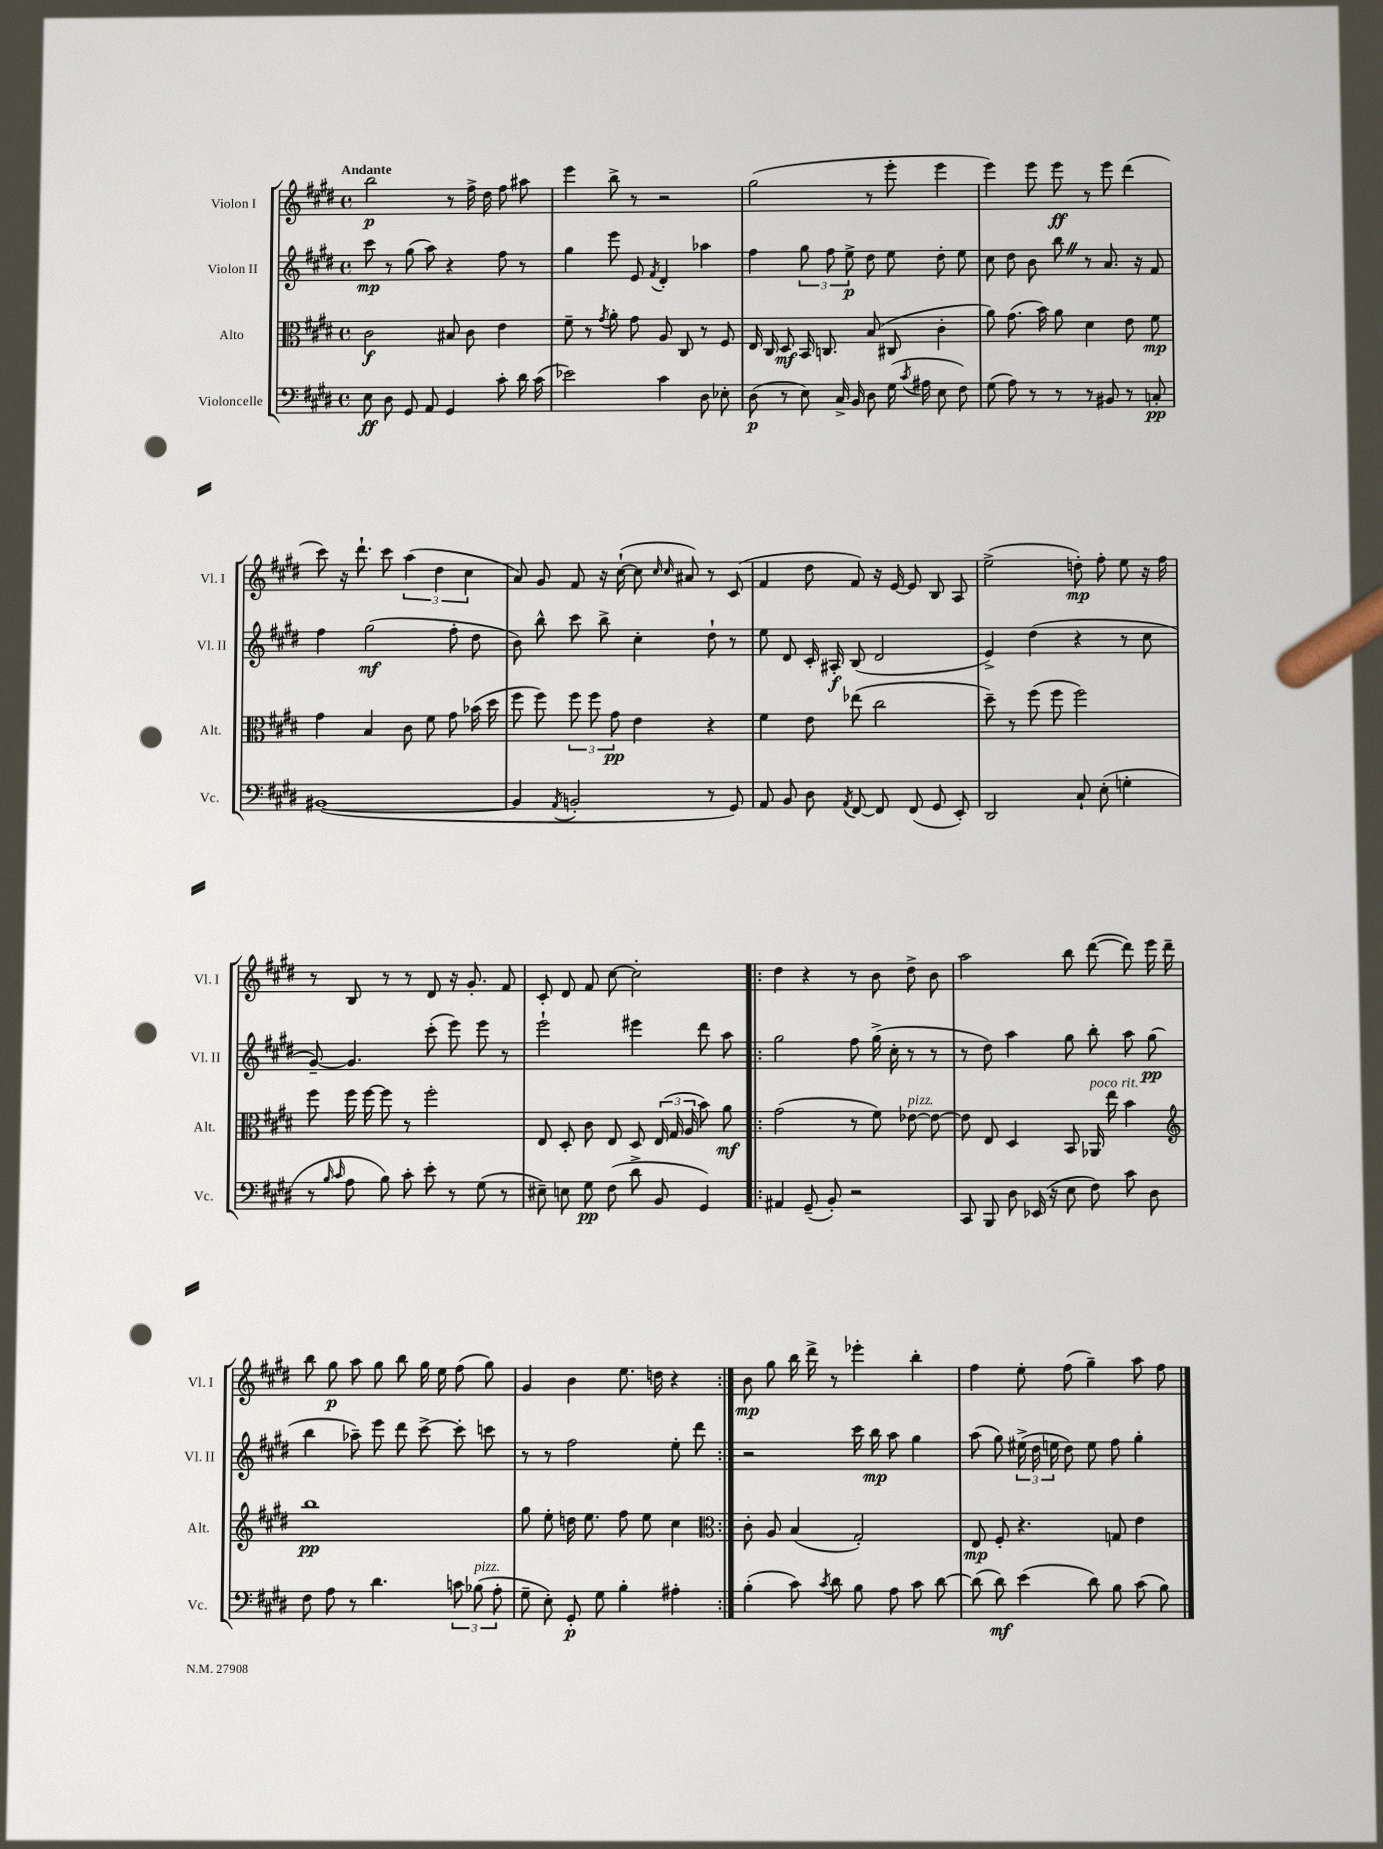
<<
\new StaffGroup <<
\new Staff = "s0" \with { instrumentName = "Violon I" shortInstrumentName = "Vl. I" } {
    \clef treble \key e \major \defaultTimeSignature \time 4/4 \tempo "Andante"
    \autoBeamOff b''2\p r8 fis''16-> dis''16 fis''8 ais''8 |
    e'''4 b''8-> r8 r2 |
    gis''2( r8 e'''8-. e'''4 |
    e'''4) e'''8 e'''8\ff r8 e'''8 dis'''4( |
    cis'''8) r16 dis'''8.-! cis'''8 \tuplet 3/2 { a''4( dis''4 cis''4 } |
    a'8) gis'8 fis'8 r16 cis''16~-!( cis''8 \grace { cis''16 cis''16 } ais'8) r8 cis'8( |
    fis'4 dis''8 fis'8) r16 e'16~ e'8 b8 a8 |
    e''2->( d''8-.\mp) fis''8-. e''8 r16 fis''16 |
    r8 b8 r8 r8 dis'8 r16 gis'8.-. fis'8 |
    cis'8-. dis'8 fis'8 cis''8~ cis''2-. |
    \repeat volta 2 { dis''4 r4 r8 b'8 dis''8-> b'8 |
    a''2 b''8 dis'''8~( dis'''8) e'''16 dis'''16-- |
    b''8 gis''8\p a''8 gis''8 b''8 gis''16 e''16 fis''8( gis''8) |
    gis'4 b'4 e''8. d''16 r4 | }
    b'8\mp gis''8 b''16 dis'''16-> r8 ees'''4-. b''4-. |
    fis''4 e''8-. fis''8( gis''4--) a''8 fis''8 \bar "|." |
}
\new Staff = "s1" \with { instrumentName = "Violon II" shortInstrumentName = "Vl. II" } {
    \clef treble \key e \major \defaultTimeSignature \time 4/4
    \autoBeamOff cis'''8\mp r8 gis''8( a''8) r4 fis''8 r8 |
    gis''4 e'''8 e'8 \acciaccatura { fis'8 } dis'4-. aes''4 |
    fis''4 \tuplet 3/2 { gis''8 fis''8 e''8->\p } dis''8 e''8 dis''8-. e''8 |
    cis''8 dis''8 b'8 b''8 \once \override BreathingSign.text = \markup { \musicglyph "scripts.caesura.straight" } \breathe r8 a'8. r16 fis'8 |
    fis''4 gis''2\mf( fis''8-. dis''8 |
    b'8) b''8-^ cis'''8 b''8-> cis''4-. dis''8-! r8 |
    e''8 dis'8 cis'16-. ais16-.\f b8( dis'2 |
    e'4->) dis''4( r4 r8 cis''8 |
    gis'8~--) gis'4. cis'''8-.( e'''8) e'''8 r8 |
    e'''2-! eis'''4 dis'''8 a''8 |
    \repeat volta 2 { gis''2 fis''8 gis''16->( cis''16-. r8 r8 |
    r8 dis''8) a''4 gis''8 b''8-. a''8 gis''8\pp( |
    b''4 aes''8--) e'''8 dis'''8 cis'''8~-> cis'''8-. c'''8 |
    r8 r8 fis''2 e''8-. dis'''8 | }
    r2 cis'''16 b''16\mp a''8 gis''4 |
    a''8( gis''8) \tuplet 3/2 { eis''16->( dis''16 e''16 } dis''8) e''8 fis''8 gis''4-. \bar "|." |
}
\new Staff = "s2" \with { instrumentName = "Alto" shortInstrumentName = "Alt." } {
    \clef alto \key e \major \defaultTimeSignature \time 4/4
    \autoBeamOff cis'2\f bis8 cis'8 e'4 |
    fis'8-- r8 \acciaccatura { gis'8 } a'8-. gis'8 a8 cis8 r8 fis8 |
    e16 cis16 dis8\mf b,16 c8. b8( cis8 cis'4-. |
    a'8) gis'8.( b'16) a'8 dis'4 e'8 fis'8\mp |
    gis'4 b4 cis'8 fis'8 gis'8 bes'16( dis''16 |
    fis''8 fis''8) \tuplet 3/2 { fis''8 fis''8 gis'8\pp } e'4 r4 |
    fis'4 e'8 ees''8( cis''2 |
    dis''8--) r8 fis''8( fis''8 fis''2) |
    fis''8 fis''16 fis''16~ fis''8 r8 fis''2-. |
    e8 dis8-. cis'8 e8 dis8 \tuplet 3/2 { e16( gis16 a16 } b'8) a'8\mf |
    \repeat volta 2 { gis'2( r8 fis'8) ees'8~^\markup { \italic "pizz." } ees'8~ |
    ees'8 e8 dis4 b,8 aes,16^\markup { \italic "poco rit." } e''16 b'4 |
    \clef treble b''1\pp |
    gis''8 e''8-. d''16 e''8. fis''8 e''8 cis''4 | }
    \clef alto cis'8-. a8 b4( gis2-.) |
    e8\mp fis8-. r4. g8 e'4 \bar "|." |
}
\new Staff = "s3" \with { instrumentName = "Violoncelle" shortInstrumentName = "Vc." } {
    \clef bass \key e \major \defaultTimeSignature \time 4/4
    \autoBeamOff e8\ff dis8 gis,8 a,8 gis,4 cis'8-. dis'16 cis'16( |
    ees'2) cis'4 dis8 ees8-. |
    dis8\p( r8 e8) cis16-> b,16 dis8 gis16( \acciaccatura { cis'8 } ais16 e8 fis8) |
    gis8( a8) r8 r8 r8 bis,8 r8 c8-.\pp |
    bis,1~( |
    bis,4 \acciaccatura { a,8 } b,2-. r8 gis,8) |
    a,8 b,8 dis8 \acciaccatura { a,8 } fis,8~ fis,8 fis,8( gis,8 e,8-.) |
    dis,2 cis8-! e8-.( g4-. |
    r8 \grace { b16 cis'16 } a8 b8) cis'8-. e'8-. r8 gis8( r8 |
    eis8--) e8 gis8\pp fis8( dis'8-> b,8 gis,4) |
    \repeat volta 2 { ais,4 gis,8--( b,8-.) r2 |
    cis,8 b,,8 dis8 ees,16( r16 e8 fis8) cis'8 dis8 |
    fis8 a8 r8 dis'4. \tuplet 3/2 { c'8 bes8^\markup { \italic "pizz." }( a8-. } |
    gis8-- e8-.) gis,8-.\p gis8 b4-. ais4-. | }
    b4-.( cis'8) \acciaccatura { cis'8 } dis'8 b8 a8 cis'8 dis'8~ |
    dis'8( dis'8\mf) e'4( dis'8) b8 cis'8( b8) \bar "|." |
}
>>
>>
\layout { \context { \Score \remove "Bar_number_engraver" } }
